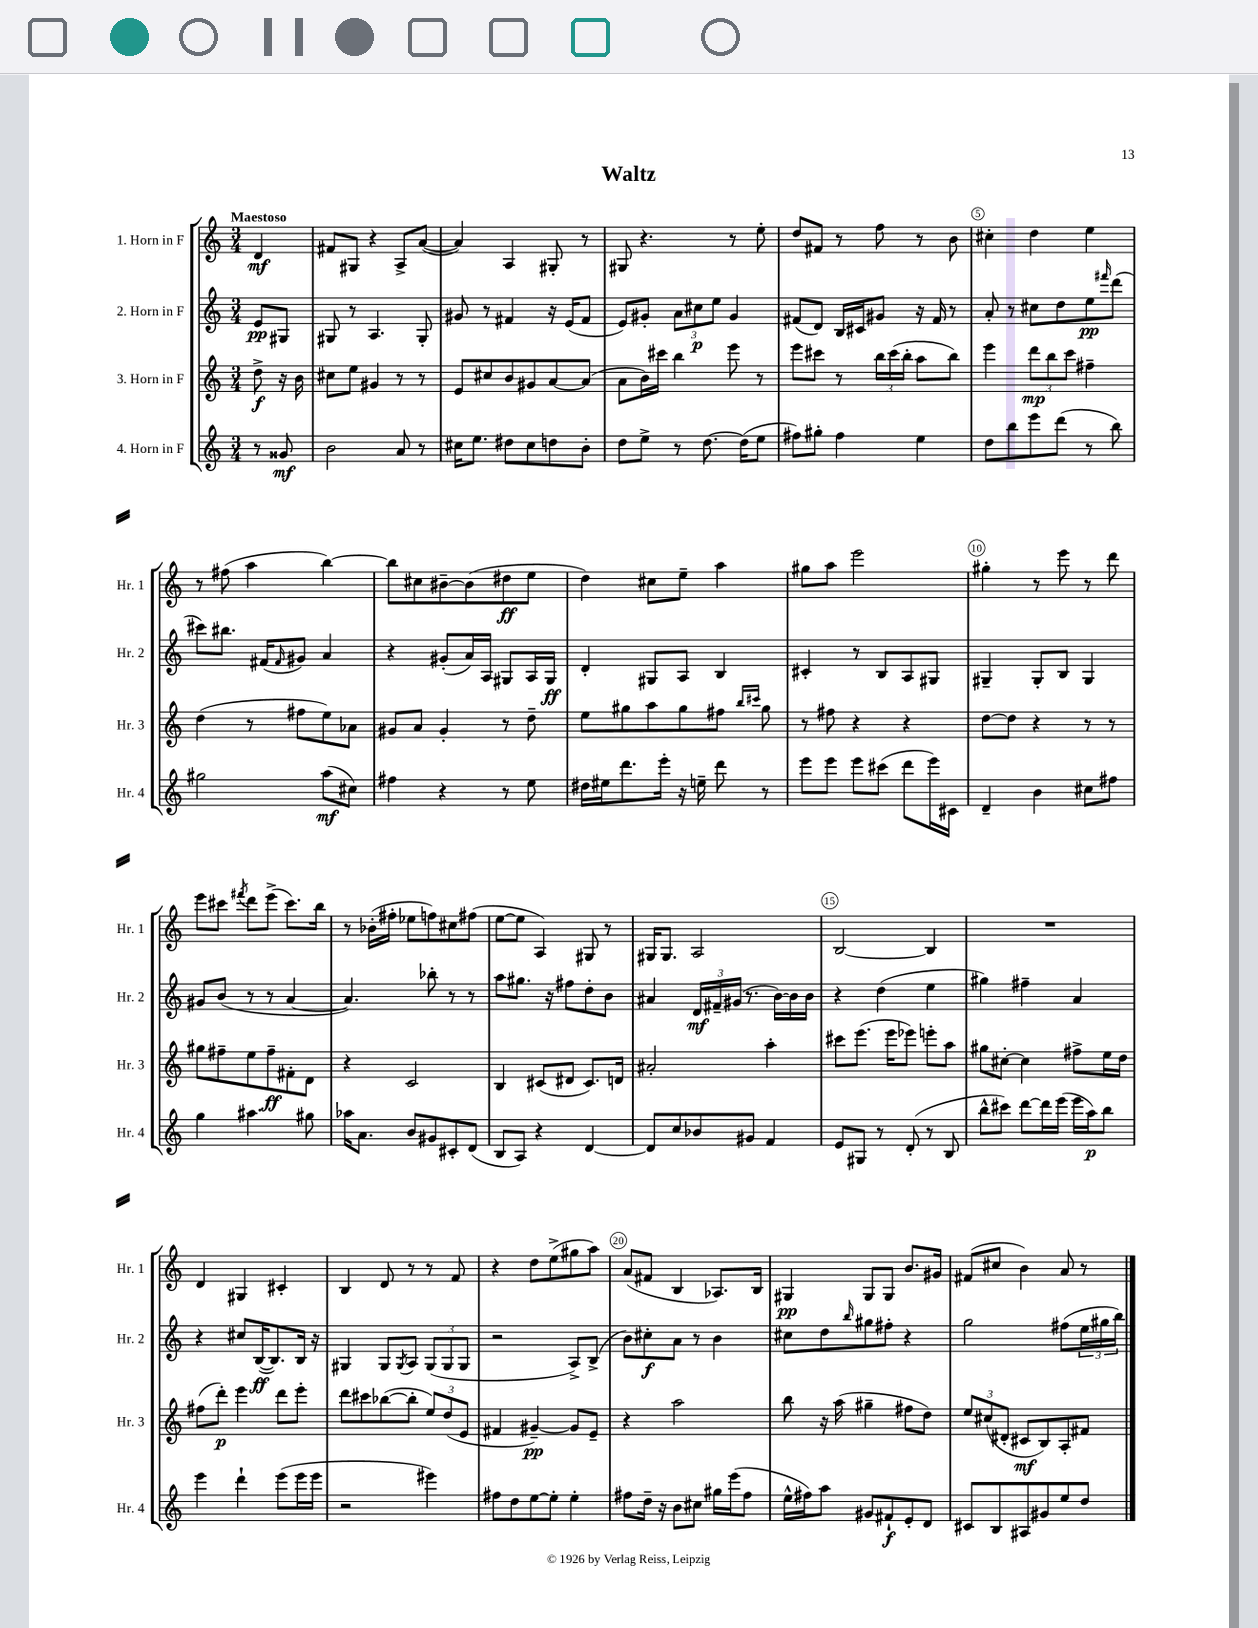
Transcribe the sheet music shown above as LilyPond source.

\header { title = "Waltz" }
<<
\new StaffGroup <<
\new Staff = "s0" \with { instrumentName = "1. Horn in F" shortInstrumentName = "Hr. 1" } {
    \clef treble \key c \major \numericTimeSignature \time 3/4 \partial 4 \tempo "Maestoso"
    d'4\mf |
    fis'8 gis8 r4 a8-> a'8~( |
    a'4) a4 gis8-. r8 |
    gis8 r4. r8 e''8-. |
    d''8 fis'8 r8 f''8 r8 b'8 |
    cis''4-. d''4 e''4 |
    r8 fis''8( a''4 b''4~) |
    b''8 cis''8 bis'8~-- bis'8( dis''8\ff e''8 |
    d''4) cis''8 e''8-- a''4 |
    gis''8 a''8 e'''2 |
    gis''4-. r8 e'''8 r8 d'''8 |
    e'''8 cis'''8 \acciaccatura { fis'''8 } d'''8 e'''8->( cis'''8.) b''16 |
    r8 bes'16-.( fis''16-. ees''8 f''8) cis''8 fis''8( |
    e''8~ e''8 a4) gis8 r8 |
    gis16 gis8. a2 |
    b2~ b4 |
    R2. |
    d'4 gis4 cis'4-. |
    b4 d'8 r8 r8 f'8 |
    r4 d''8 e''8->( gis''8 a''8) |
    a'8( fis'8 b4 aes8.) b16 |
    gis4\pp gis8 gis8 b'8. gis'16 |
    fis'8( cis''8 b'4) a'8 r8 \bar "|." |
}
\new Staff = "s1" \with { instrumentName = "2. Horn in F" shortInstrumentName = "Hr. 2" } {
    \clef treble \key c \major \numericTimeSignature \time 3/4 \partial 4
    e'8\pp gis8 |
    gis8 r8 a4. gis8-. |
    gis'8 r8 fis'4 r16 e'16( fis'8 |
    e'8) gis'8-. \tuplet 3/2 { a'8 cis''8\p e''8 } gis'4 |
    fis'8( d'8) b16 cis'16 gis'8 r16 fis'16 r8 |
    a'8-. r8 cis''8 d''8 e''8\pp \grace { fis'''16 } d'''8( |
    cis'''8) bis''8. fis'16( \grace { fis'16 } gis'8) a'4 |
    r4 gis'8-.( a'16) a16 gis8 a16 gis16\ff |
    d'4-. gis8 a8 b4 |
    cis'4-. r8 b8 a8 gis8 |
    gis4-- gis8-. b8 gis4 |
    gis'8 b'8( r8 r8 a'4~ |
    a'4.) bes''8-. r8 r8 |
    a''8 gis''8. r16 fis''8 d''8-. b'8 |
    ais'4 \tuplet 3/2 { d'16\mf fis'16-- gis'16( } r8. b'16~) b'16 b'16 |
    r4 d''4( e''4 |
    gis''4) fis''4-- a'4 |
    r4 cis''8 b16~\ff( b8.) b16 r16 |
    gis4 gis8 \acciaccatura { gis8 } a8 \tuplet 3/2 { gis8( gis8 gis8 } |
    r2 a8->) b8->( |
    b'8) cis''8-.\f a'8 r8 b'4 |
    cis''8 d''8 \grace { b''16 } gis''8 fis''8-. r4 |
    g''2 fis''8( \tuplet 3/2 { e''16 gis''16 b''16) } \bar "|." |
}
\new Staff = "s2" \with { instrumentName = "3. Horn in F" shortInstrumentName = "Hr. 3" } {
    \clef treble \key c \major \numericTimeSignature \time 3/4 \partial 4
    d''8->\f r16 b'16 |
    cis''8 e''8 gis'4 r8 r8 |
    e'8 cis''8 b'8 gis'8 a'8~ a'8( |
    a'8 b'16) cis'''16 b''4 e'''8 r8 |
    e'''8 cis'''8 r8 \tuplet 3/2 { b''16 cis'''16( b''16-. } a''8 b''8) |
    e'''4 \tuplet 3/2 { d'''8\mp b''8 c'''8 } fis''4-- |
    d''4( r8 fis''8 e''8) aes'8 |
    gis'8 a'8 gis'4-. r8 d''8-- |
    e''8 gis''8 a''8 gis''8 fis''8 \grace { b''16 cis'''16 } gis''8 |
    r8 fis''8 r4 r4 |
    d''8~ d''8 r4 r8 r8 |
    gis''8 fis''8-- e''8 fis''8--\ff fis'8-. d'8 |
    r4 c'2 |
    b4 cis'8( dis'8 cis'8.) d'16 |
    ais'2-. a''4-. |
    cis'''8 e'''8.( e'''16 ees'''8) e'''8-. a''8 |
    gis''8 cis''8~-. cis''4 fis''8-> e''16 d''16 |
    fis''8( d'''8-.\p) e'''4 d'''8 e'''8-. |
    d'''8 cis'''8 bes''8~( bes''8-. \tuplet 3/2 { e''8) d''8( e'8 } |
    fis'4 gis'4~--\pp) gis'8 e'8-- |
    r4 a''2 |
    b''8 r16 a''16( gis''4-- fis''8 d''8) |
    \tuplet 3/2 { e''8 cis''8( dis'8-. } cis'8\mf b8) a8-. fis'8 \bar "|." |
}
\new Staff = "s3" \with { instrumentName = "4. Horn in F" shortInstrumentName = "Hr. 4" } {
    \clef treble \key c \major \numericTimeSignature \time 3/4 \partial 4
    r8 gisis'8\mf |
    b'2 a'8 r8 |
    cis''16 e''8. dis''8 cis''8 d''8 b'8-. |
    d''8 e''8-> r8 d''8.~ d''16( e''8 |
    fis''8) gis''8-. fis''4 e''4 |
    d''8 b''8 e'''8 d'''8( r8 b''8) |
    gis''2 a''8\mf( cis''8) |
    fis''4 r4 r8 e''8 |
    dis''16 eis''16 d'''8. e'''16-. r16 e''16-- d'''8 r8 |
    e'''8 e'''8 e'''8 cis'''8( d'''8 e'''16) cis'16 |
    d'4-- b'4 cis''8 fis''8 |
    g''4 ais''4. gis''8 |
    aes''16 a'8. b'8 gis'8 cis'8-. d'8( |
    b8 a8) r4 d'4~ |
    d'8 c''8 bes'8 gis'8 f'4 |
    e'8 gis8 r8 d'8-.( r8 b8 |
    b''8-^ cis'''8) d'''8~ d'''16 e'''16( e'''16 a''16\p) b''8 |
    e'''4 d'''4-! e'''8( e'''16 e'''16 |
    r2 eis'''4) |
    fis''8 d''8 e''8~ e''8-. e''4-. |
    fis''8 d''16-- r16 b'8 cis''8 gis''16 e'''16( fis''8 |
    e''16-^ fis''16) a''8 gis'8 fis'8-!\f e'8-. d'8 |
    cis'8 b8 ais8 gis'8 e''8 d''8 \bar "|." |
}
>>
>>
\layout { \context { \Score \override BarNumber.break-visibility = ##(#f #t #t) barNumberVisibility = #(every-nth-bar-number-visible 5) \override BarNumber.stencil = #(make-stencil-circler 0.1 0.3 ly:text-interface::print) } }
